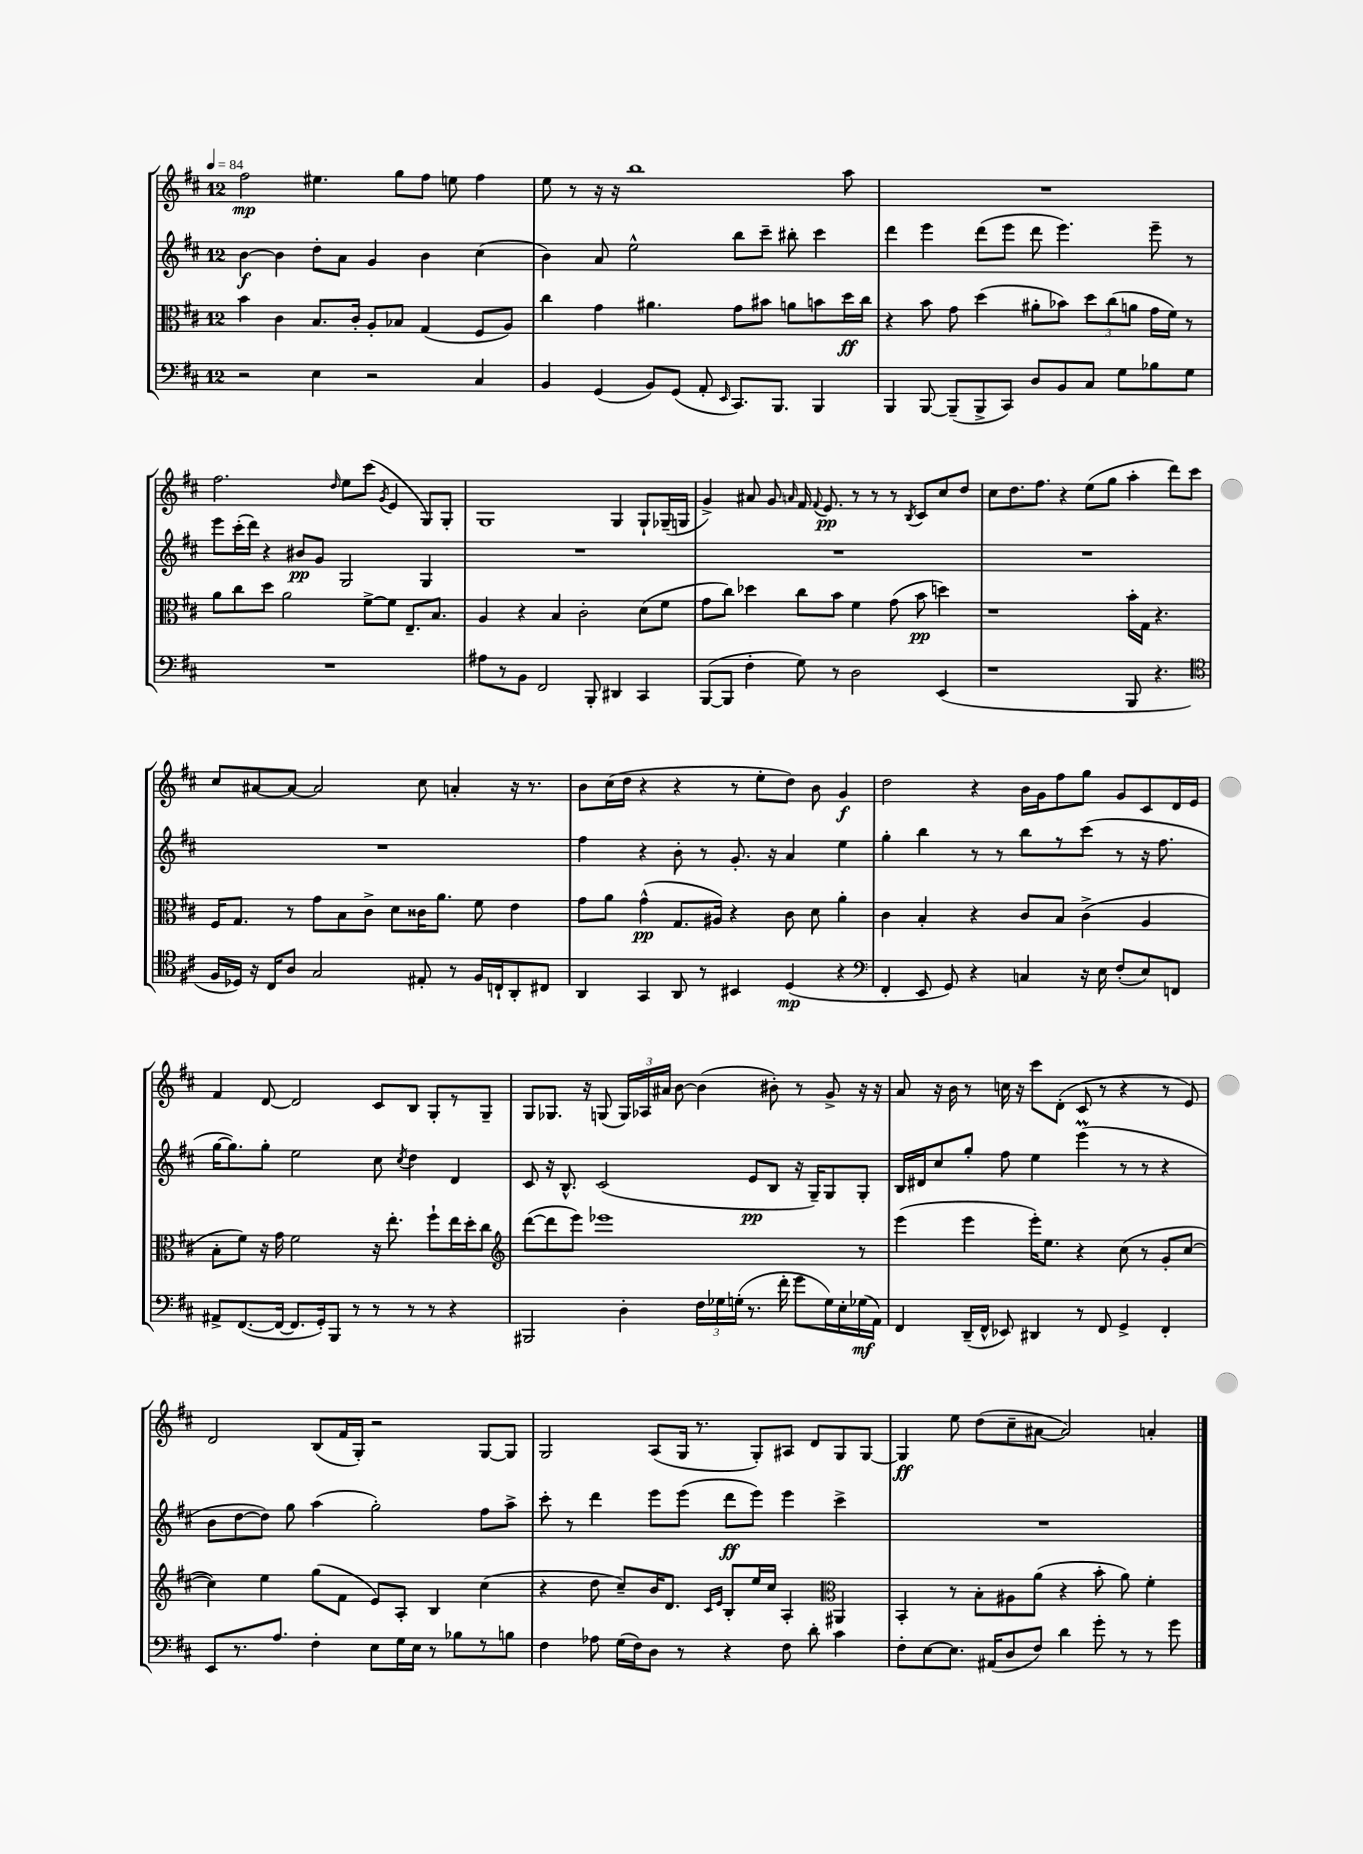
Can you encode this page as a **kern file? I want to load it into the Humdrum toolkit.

**kern	**kern	**kern	**kern
*staff4	*staff3	*staff2	*staff1
*clefF4	*clefC3	*clefG2	*clefG2
*k[f#c#]	*k[f#c#]	*k[f#c#]	*k[f#c#]
*M12/8	*M12/8	*M12/8	*M12/8
*MM84	*MM84	*MM84	*MM84
2r	4b	[4b	2ff#
.	4c#	4b]	.
4E	8.B	8dd'	4.ee#
.	.	8a	.
.	16c#'	.	.
2r	8A'	4g	.
.	8B-	.	8gg
.	(4G	4b	8ff#
.	.	.	8ee
4C#	8F#	(4cc#	4ff#
.	8A)	.	.
=	=	=	=
4BB	4cc#	4b)	8ee
.	.	.	8r
(4GG	4g	8a	16r
.	.	.	16r
.	.	2ee^^	1bb
8BB)	4.a#	.	.
(8GG	.	.	.
8AA'	.	.	.
16qqEE	.	.	.
8.CC#)	8g	8bb	.
.	8b#	8ccc#~	.
8.BBB	.	.	.
.	8a	8bb#'	.
4BBB	8b	4ccc#	.
.	16dd	.	8aa
.	16cc#	.	.
=	=	=	=
4BBB	4r	4ddd	1.r
[8BBB	8b	4eee	.
(8BBB~]	8g	.	.
8BBB^	(4dd	(8ddd	.
8CC#)	.	8eee	.
8D	8a#'	8ddd	.
8BB	8b-)	4.eee)	.
8C#	12dd	.	.
.	(12cc#	.	.
8G	.	.	.
.	12a	.	.
8B-	16g	8eee~	.
.	16f#)	.	.
8G	8r	8r	.
=	=	=	=
1.r	8a	8eee	2.ff#
.	8cc#	(16ccc#'	.
.	.	16ddd)	.
.	8dd	4r	.
.	2a	.	.
.	.	8b#	.
.	.	8g	.
.	.	.	16qqdd
.	.	2G	8ee
.	[8f#^	.	(8ccc#
.	.	.	8qg
.	8f#]	.	4e
.	8.E~	.	.
.	.	4G	8G)
.	8.B	.	.
.	.	.	8G'
=	=	=	=
8A#	4A	1.r	1G
8r	.	.	.
8BB	4r	.	.
2FF#	.	.	.
.	4B	.	.
.	2c#'	.	.
8BBB'	.	.	.
4DD#	.	.	4G
4CC#	(8d	.	8G`
.	8f#	.	(16G-~
.	.	.	16G
=	=	=	=
([8BBB	8g	1.r	4g^)
8BBB]	8cc#)	.	.
4F#'	4dd-	.	8a#
.	.	.	8g
.	.	.	16qqa
8G)	8cc#	.	16f#
.	.	.	8qqf#
.	.	.	8.e
8r	8b	.	.
2D	4f#	.	8r
.	.	.	8r
.	(8g	.	8r
.	.	.	8qB
.	8b	.	8c#
(4EE	4dd)	.	8cc#
.	.	.	8dd
=	=	=	=
1r	1r	1.r	8cc#
.	.	.	8.dd
.	.	.	8.ff#
.	.	.	4r
.	.	.	(8ee
.	.	.	8gg
8BBB	16b'	.	4aa'
.	16G	.	.
4.r	4.r	.	.
.	.	.	8ddd)
.	.	.	8ccc#
=	=	=	=
*clefC4	*	*	*
16F#	16F#	1.r	8cc#
16D-)	8.G	.	.
16r	.	.	[8a#
16C#	.	.	.
8A	8r	.	8a#_
2G	8g	.	2a#]
.	8B	.	.
.	8c#^	.	.
.	8d	.	.
8E#'	16c##	.	8cc#
.	8.a	.	.
8r	.	.	4a'
16F#	8f#	.	.
16C`	.	.	.
8AA'	4e	.	16r
.	.	.	8.r
8C#	.	.	.
=	=	=	=
4AA	8g	4ff#	8b
.	8a	.	(16cc#
.	.	.	16dd
4GG	(4g^^	4r	4r
8AA	8.G	8b'	4r
8r	.	8r	.
.	16A#)	.	.
4BB#	4r	8.g'	8r
.	.	.	8ee'
.	.	16r	.
(4D	8c#	4a	8dd)
.	8d	.	8b
4r	4a'	4ee	4g
=	=	=	=
*clefF4	*	*	*
4FF#'	4c#	4gg'	2dd
8EE	4B'	4bb	.
8GG)	.	.	.
4r	4r	8r	4r
.	.	8r	.
4C	8c#	8bb	16b
.	.	.	16g
.	8B	8r	8ff#
16r	(4c#^	(8ccc#	8gg
16E	.	.	.
(8F#'	.	8r	8g
8E)	4A	16r	8c#
.	.	8.ff#	.
8FF	.	.	16d
.	.	.	16e
=	=	=	=
8AA#^	8B'	[16gg	4f#
.	.	8.gg])	.
([8.FF#	8f#)	.	.
.	16r	8gg'	[8d
16FF#_	16g	.	.
8.FF#]	2f#	2ee	2d]
16GG')	.	.	.
8BBB	.	.	.
8r	.	.	.
8r	16r	8cc#	8c#
.	8.ee'	.	.
.	.	8qcc#	.
8r	.	4dd	8B
8r	8ff#`	.	8G'
4r	16ee	4d	8r
.	16dd'	.	.
.	8cc#	.	8G~
=	=	=	=
*	*clefG2	*	*
2BBB#	([8ddd	8c#	8G
.	8ddd]	16r	8.G-
.	.	8.B^^	.
.	8eee)	.	.
.	.	.	16r
.	1eee-	(2c#	(8G
4D'	.	.	24G)
.	.	.	24A-
.	.	.	24a#
.	.	.	[8b
24F#	.	.	(4b]
24G-	.	.	.
(24G'	.	.	.
8.r	.	8e	.
.	.	8B	8b#')
16f#'	.	.	.
8g	.	16r	8r
.	.	16G~)	.
16G)	.	8G	8g^
16E'	.	.	.
(16G-	8r	8G'	16r
16AA)	.	.	16r
=	=	=	=
4FF#	(4eee	16B	8a
.	.	16d#	.
.	.	8cc#	16r
.	.	.	16b
(16DD~	4eee	8gg'	8r
16FF#^^	.	.	.
8EE-)	.	8ff#	16cc
.	.	.	16r
4DD#	16eee')	4ee	8ccc#
.	8.ee	.	.
.	.	.	(8d'
8r	4r	(4eee	8c#
8FF#	.	.	8r
4GG^	(8cc#	8r	4r
.	8r	8r	.
4FF#'	8g'	4r	8r
.	[8cc#	.	8e)
=	=	=	=
8EE	4cc#])	8b	2d
8.r	.	[8dd	.
.	4ee	8dd])	.
8.A	.	.	.
.	.	8gg	.
4F#'	(8gg	(4aa	(8B
.	8f#	.	16f#
.	.	.	16G')
8E	8e)	2gg')	2r
16G	8A'	.	.
16E	.	.	.
8r	4B	.	.
8B-	.	.	.
8r	(4cc#	8ff#	[8G
8B	.	8aa^	8G]
=	=	=	=
4F#	4r	8ccc#'	2G
.	.	8r	.
8A-	8dd	4ddd	.
(16G	8cc#~)	.	.
16F#)	.	.	.
8D	16b	8eee	(8A
.	8.d	.	.
8r	.	(8eee	16G
.	.	.	8.r
.	16qqc#	.	.
.	16qqe	.	.
4r	8B'	8ddd	.
.	16ee	8eee)	8G')
.	16cc#	.	.
8F#	4A'	4eee	8A#
8d'	.	.	8d
*	*clefC3	*	*
4c#	4AA#	4ccc#^	8G
.	.	.	[8G
=	=	=	=
8F#'	4BB'	1.r	4G]
[8E	.	.	.
8.E]	8r	.	8ee
.	8B'	.	(8dd
(16AA#	.	.	.
8D	8A#	.	8cc#~
8F#)	(8a	.	[8a#
4d	4r	.	2a#])
8g'	8b'	.	.
8r	8a)	.	.
8r	4f#'	.	4a'
8g	.	.	.
==	==	==	==
*-	*-	*-	*-
